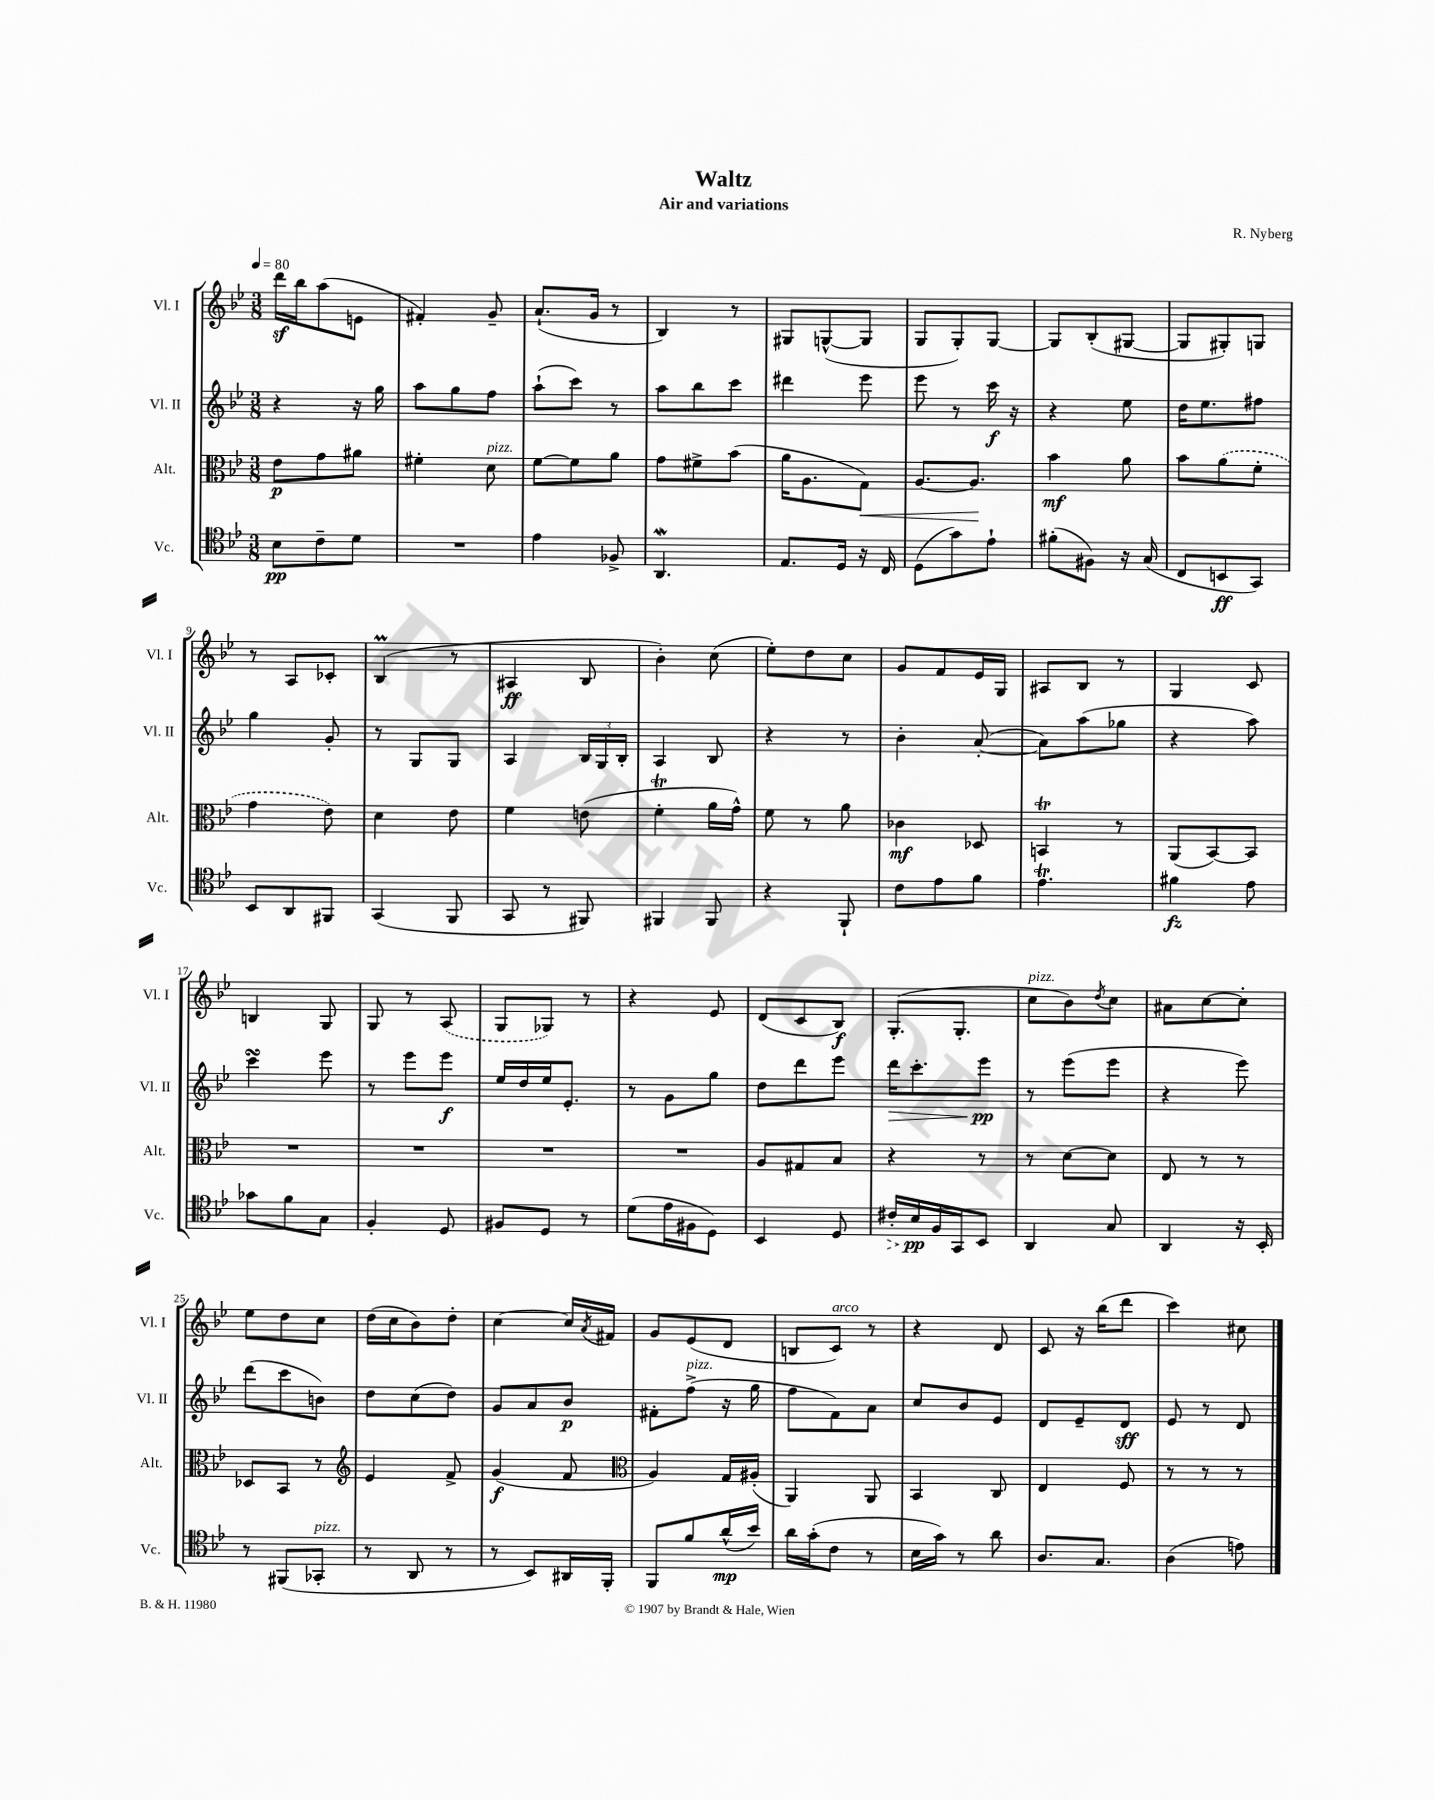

**kern	**kern	**kern	**kern
*staff4	*staff3	*staff2	*staff1
*clefC4	*clefC3	*clefG2	*clefG2
*k[b-e-]	*k[b-e-]	*k[b-e-]	*k[b-e-]
*M3/8	*M3/8	*M3/8	*M3/8
*MM80	*MM80	*MM80	*MM80
8B-	8e-	4r	16ddd
.	.	.	16bb-
8c~	8g	.	(8aa
8d	8a#	16r	8e
.	.	16gg	.
=	=	=	=
4.r	4f#'	8aa	4f#')
.	.	8gg	.
.	8d	8ff	8g~
=	=	=	=
4e-	[8f	(8aa`	(8.a`
.	8f]	8ccc)	.
.	.	.	16g
8F-^	8a	8r	8r
=	=	=	=
4.AA	8g	8aa	4B-)
.	8f#^	8bb-	.
.	(8b-	8ccc	8r
=	=	=	=
8.E-	16a	4ddd#	8G#
.	8.A	.	.
.	.	.	([8G^^
16D	.	.	.
16r	8G)	8eee-	8G]
16C	.	.	.
=	=	=	=
(8D	[8.A	8eee-	8G
8g)	.	8r	8G')
.	8.A]	.	.
8e-`	.	16ccc	[8G
.	.	16r	.
=	=	=	=
(8f#'	4b-	4r	8G]
8F#)	.	.	(8B-'
16r	8a	8ee-	[8G#
(16G	.	.	.
=	=	=	=
8C	8b-	16dd	8G#]
.	.	8.ee-	.
8BB	(8a	.	8G#')
8GG)	8f'	8ff#	8G
=	=	=	=
8BB-	4g	4gg	8r
8AA	.	.	8A
8FF#	8e-)	8g'	8c-'
=	=	=	=
(4GG	4d	8r	(4B-
.	.	8G	.
8FF	8e-	8G	8r
=	=	=	=
8GG	4f	4A	4A#
8r	.	.	.
8FF#)	(8e	24B-	8B-
.	.	24G	.
.	.	24B-'	.
=	=	=	=
4FF#	4f'	4A	4b-')
8FF#	16a	8B-	(8cc
.	16g^^)	.	.
=	=	=	=
4r	8f	4r	8ee-')
.	8r	.	8dd
8FF`	8a	8r	8cc
=	=	=	=
8c	4c-	4b-'	8g
8e-	.	.	8f
8f	8D-	([8a'	16e-
.	.	.	16G
=	=	=	=
4.e-	4BB	8a])	8A#
.	.	(8aa	8B-
.	8r	8gg-	8r
=	=	=	=
4f#	(8AA	4r	4G
.	[8BB-)	.	.
8e-	8BB-]	8aa)	8c
=	=	=	=
8g-	4.r	4ccc	4B
8f	.	.	.
8G	.	8eee-	8G
=	=	=	=
4F'	4.r	8r	8G
.	.	8eee-	8r
8D	.	8eee-	(8A
=	=	=	=
8F#	4.r	16ee-	8G
.	.	16dd	.
8D	.	16ee-	8G-)
.	.	8.e-'	.
8r	.	.	8r
=	=	=	=
(8d	4.r	8r	4r
16e-	.	8g	.
16F#	.	.	.
8D)	.	8gg	8e-
=	=	=	=
4BB-	8A	8dd	(8d
.	8G#	8ddd	8c
8D	8B-	8eee-	8B-)
=	=	=	=
16c#'	4r	16ddd	(8.G'
16B-	.	8.ccc'	.
16F	.	.	.
16GG	.	.	8.G'
8BB-	8r	8eee-	.
=	=	=	=
4AA	8r	8r	8cc
.	[8d	(8eee-	8b-)
.	.	.	8qdd
8G	8d]	8eee-	8cc
=	=	=	=
4AA	8E-	4r	8a#
.	8r	.	[8cc
16r	8r	8eee-)	8cc']
16BB-'	.	.	.
=	=	=	=
8r	8D-	(8ddd	8ee-
(8FF#	8BB-	8ccc	8dd
8GG-'	8r	8b)	8cc
=	=	=	=
*	*clefG2	*	*
8r	4e-	8dd	(16dd
.	.	.	16cc
8AA	.	(8cc	8b-)
8r	8f^	8dd)	8dd'
=	=	=	=
8r	(4g	8g	[4cc
8BB-)	.	8a	.
16AA#	8f	8b-	16cc]
.	.	.	8qa
16FF'	.	.	16f#
=	=	=	=
*	*clefC3	*	*
8FF	4A)	8f#'	8g
8f	.	(8ff^	(8e-
(16a^^	16G	16r	8d
16b-)	(16A#'	16gg	.
=	=	=	=
16a	4AA)	8ff	8B
(16g'	.	.	.
8c	.	8f)	8c)
8r	8AA	8a	8r
=	=	=	=
16B-	4BB-	8cc	4r
16g)	.	.	.
8r	.	8b-	.
8a	8C	8e-	8d
=	=	=	=
8.A	4E-	8d	8c
.	.	8e-~	16r
8.G	.	.	(16bb-
.	8F	8d	8ddd
=	=	=	=
(4A	8r	8e-	4ccc)
.	8r	8r	.
8e)	8r	8d	8cc#
==	==	==	==
*-	*-	*-	*-
